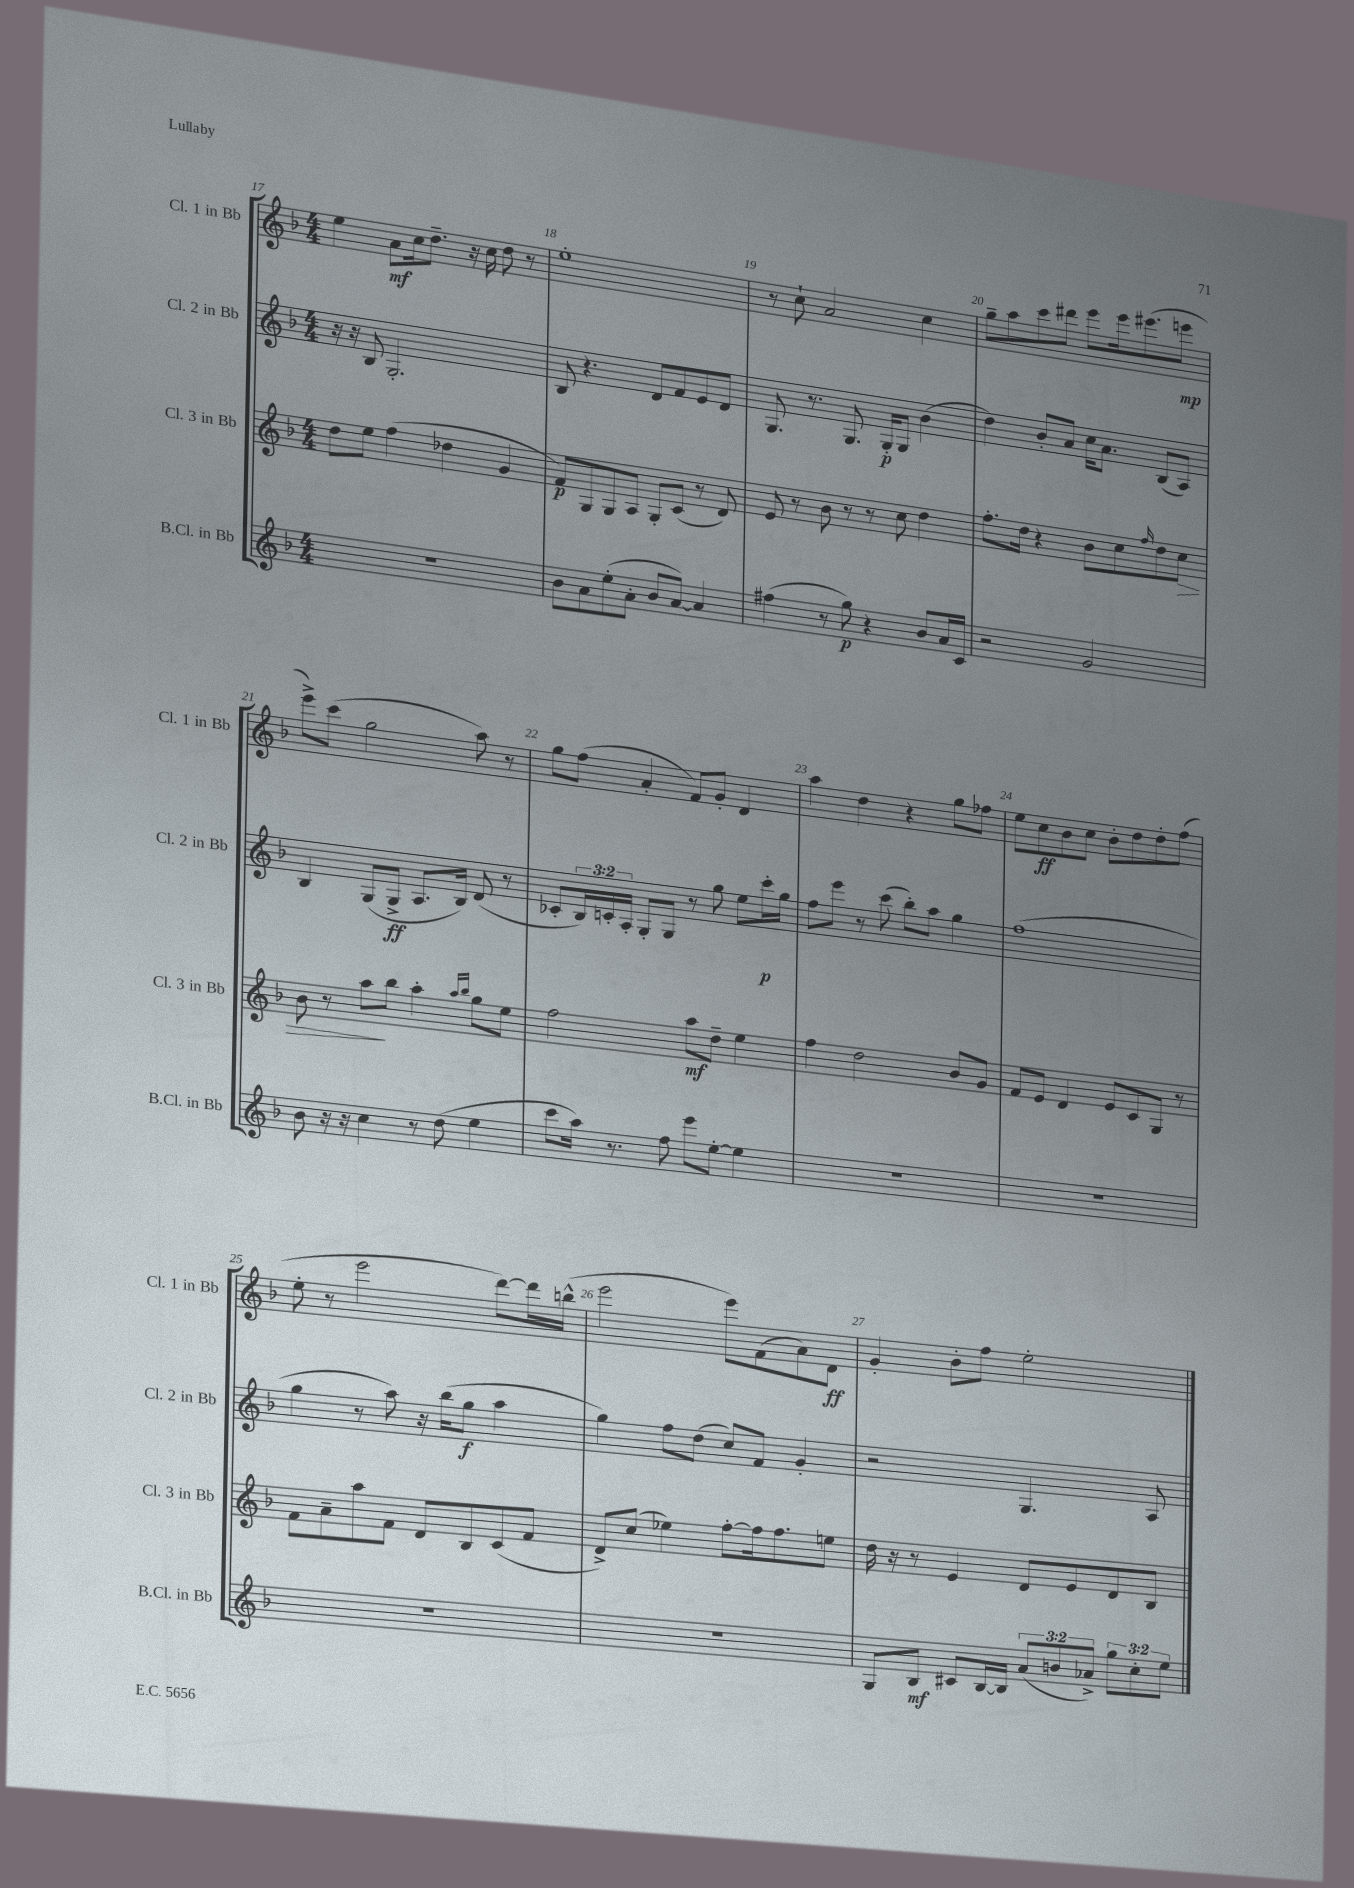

**kern	**kern	**kern	**kern
*staff4	*staff3	*staff2	*staff1
*clefG2	*clefG2	*clefG2	*clefG2
*k[b-]	*k[b-]	*k[b-]	*k[b-]
*M4/4	*M4/4	*M4/4	*M4/4
1r	8dd	16r	4ee
.	.	16r	.
.	8ee	8B-	.
.	(4ff	2.G'	8a
.	.	.	16cc
.	.	.	8.dd~
.	4dd-	.	.
.	.	.	16r
.	.	.	16cc
.	4g	.	8dd
.	.	.	8r
=	=	=	=
8b-	8f)	8B-	1ee'
8a	8G	4.r	.
(8ee'	8G	.	.
8a'	8A	.	.
8b-	8G'	8d	.
[8a)	(8c	8f	.
4a]	8r	8e	.
.	8d)	8d	.
=	=	=	=
(4ff#	8e	8.G	8r
.	8r	.	8cc`
.	.	8.r	.
8r	8b-	.	2a
8gg)	8r	8.G	.
4r	8r	.	.
.	.	16G'	.
.	8cc	8G	.
8b-	4dd	(4b-	4cc
16a	.	.	.
16c	.	.	.
=	=	=	=
2r	8.ff'	4dd)	8gg~
.	.	.	8aa
.	16dd	.	.
.	4r	8b-'	8ccc
.	.	8a	8ddd#
2g	8b-	16cc	8eee
.	.	8.a	.
.	8cc	.	16eee
.	.	.	(8.eee#
.	16qqff	.	.
.	8dd	(8B-	.
.	8cc	8A)	8eee
=	=	=	=
8b-	8b-	4B-	8eee^)
16r	8r	.	(8ccc
16r	.	.	.
4cc	8aa	(8G	2gg
.	8bb-	8G^	.
8r	4aa'	8.A	.
(8dd	.	.	.
.	.	16B-)	.
.	16qqaa	.	.
.	16qqbb-	.	.
4ee	8gg	(8d	8aa)
.	8ee	8r	8r
=	=	=	=
8ccc	2ff	8c-'	8gg
16aa)	.	24B-)	(8ff
.	.	24c'	.
8.r	.	.	.
.	.	24A'	.
.	.	8G'	4a'
8ff	.	8G	.
8eee	8aa	8r	8f)
[8ee'	8dd~	8gg	8g'
4ee]	4ee	8ee	4d
.	.	16ccc'	.
.	.	16gg	.
=	=	=	=
1r	4ff	8ff	4aa
.	.	8eee	.
.	2dd	8r	4dd
.	.	(8ccc	.
.	.	8bb-')	4r
.	.	8aa	.
.	8b-	4gg	8gg
.	8g	.	8ff-
=	=	=	=
1r	8f	(1ff	8ee
.	8e	.	8cc
.	4d	.	8b-
.	.	.	8cc
.	8e	.	8b-'
.	8c	.	8dd
.	8G	.	8dd'
.	8r	.	(8ff
=	=	=	=
1r	8f	4gg	8ee'
.	8a~	.	8r
.	8aa	8r	2eee
.	8f	8aa)	.
.	8d	16r	.
.	.	(16bb-	.
.	8B-	8gg	.
.	(8c	4aa	[8ddd)
.	8f	.	16ddd]
.	.	.	(16bb^^
=	=	=	=
1r	8d^)	4gg)	2eee
.	(8cc	.	.
.	4ee-)	8ff	.
.	.	(8dd	.
.	[8ff'	8cc)	8eee)
.	16ff]	8f	(8f
.	8.ff	.	.
.	.	4g'	8a)
.	8ee	.	8d
=	=	=	=
8G	16dd	2r	4g'
.	16r	.	.
8B-	8r	.	.
8c#	4e	.	8b-'
[16B-	.	.	8ff
16B-]	.	.	.
(12a	8d	4.G	2ee'
12b	.	.	.
.	8e	.	.
12a-^)	.	.	.
12gg	8d	.	.
12cc'	.	.	.
.	8B-	8A	.
12ee	.	.	.
==	==	==	==
*-	*-	*-	*-
